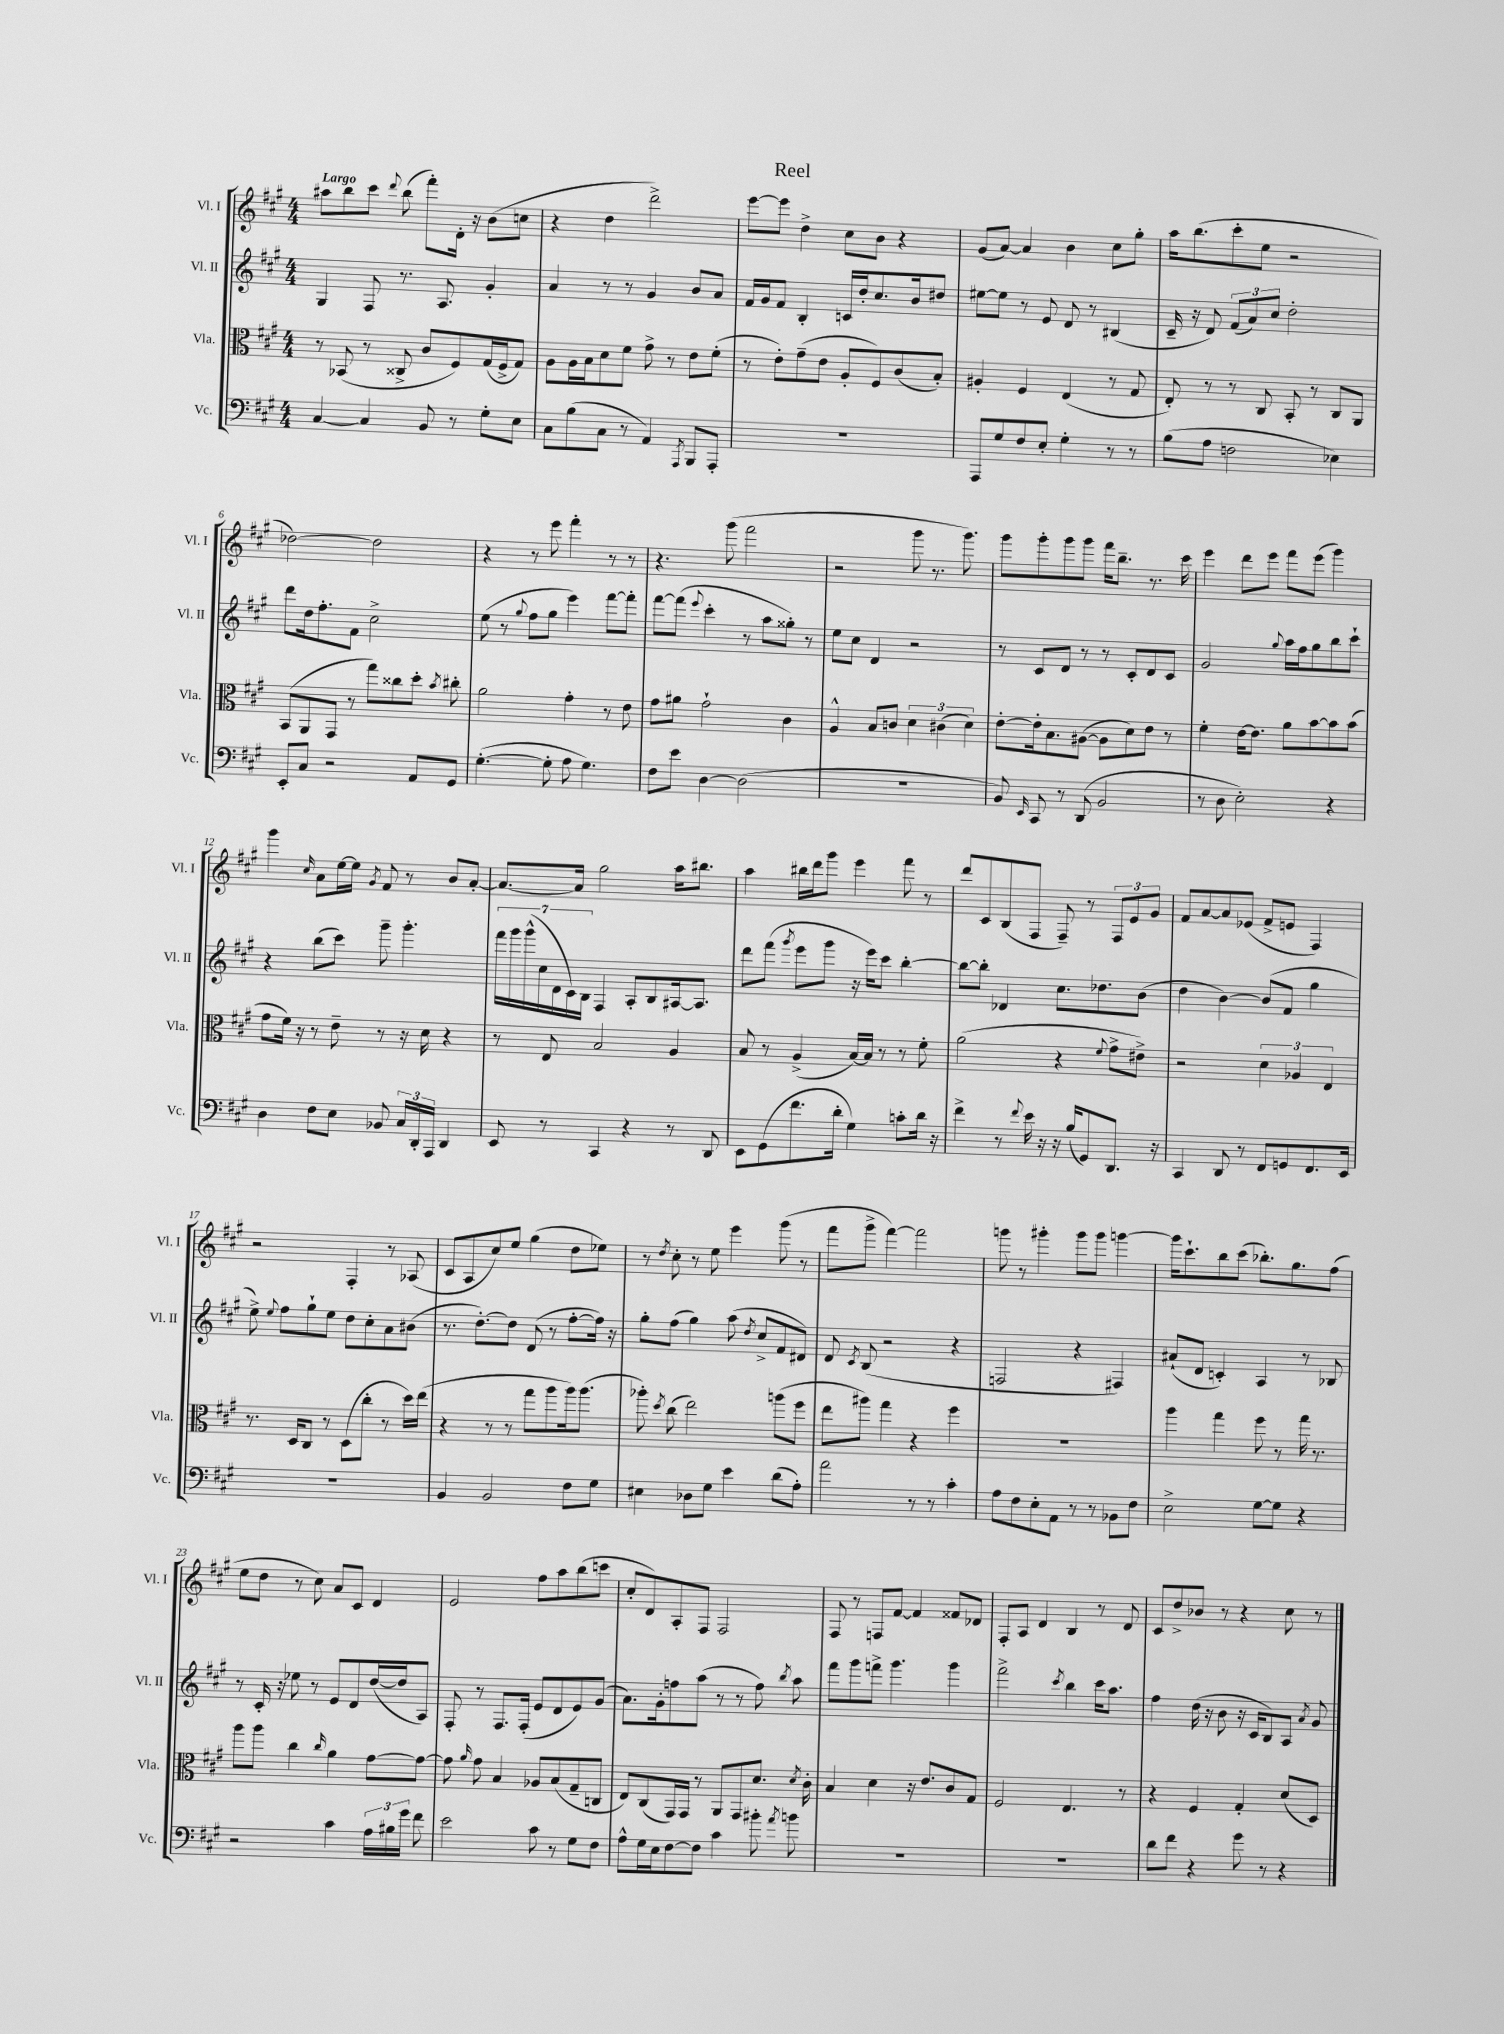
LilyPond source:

\header { title = "Reel" }
<<
\new StaffGroup <<
\new Staff = "s0" \with { instrumentName = "Vl. I" shortInstrumentName = "Vl. I" } {
    \clef treble \key a \major \numericTimeSignature \time 4/4 \tempo "Largo"
    \autoBeamOff ais''8[ b''8 cis'''8] \appoggiatura { d'''8 } b''8( fis'''8[-.) d'16]-. r16 b'8[( c''8] |
    r4 d''4 d'''2->) |
    e'''8[~ e'''8] d''4-> cis''8[ b'8] r4 |
    gis'8[( a'8]~) a'4 b'4 cis''8[ gis''8]-. |
    a''16[ b''8.( cis'''8-. e''8] r2 |
    des''2~) des''2 |
    r4 r8 e'''8 fis'''4-. r8 r8 |
    r4. gis'''8( fis'''2 |
    r2 gis'''8 r8. gis'''8.) |
    gis'''8[ gis'''8-. gis'''8 gis'''8] fis'''16[ b''8.]-- r8. cis'''16 |
    e'''4 d'''8[ e'''8] fis'''8[ e'''8]( gis'''4) |
    gis'''4 \grace { cis''16 } a'8[ e''16~ e''16] \acciaccatura { gis'8 } fis'8 r8 b'8[ a'8]~-. |
    a'8.[~ a'16] gis''2 a''16[ bis''8.] |
    a''4 bis''16[ d'''16 gis'''8] e'''4 fis'''8 r8 |
    d'''8[ cis'8 b8( fis8] fis8--) r8 \tuplet 3/2 { fis8[ e'8 gis'8] } |
    fis'8[ a'8~ a'8 ees'8]( fis'8[-> e'8] fis4) |
    r2 fis4-. r8 aes8( |
    cis'8[ a8 cis''8) e''8] gis''4( d''8[ ees''8]) |
    r8 \acciaccatura { d''8 } cis''8-. r8 e''8 e'''4 gis'''8( r8 |
    fis'''8[ gis'''8]-> fis'''4~) fis'''2 |
    g'''8 r8 gis'''4-. gis'''8[ gis'''8] g'''4~ |
    g'''16[ cis'''8.-! b''8 cis'''8]( bes''8.[-.) gis''8. fis''8]( |
    e''8[ d''8] r8 cis''8) a'8[ cis'8] d'4 |
    e'2 fis''8[ a''8 b''8( c'''8] |
    cis''8[-. d'8) a8-. fis8] fis2 |
    fis8 r8 f8[ fis'8]~ fis'4 fisis'8[ des'8] |
    fis8[-. a8] d'4 b4 r8 d'8 |
    cis'8[ d''8-> bes'8] r8 r4 cis''8 r8 \bar "|." |
}
\new Staff = "s1" \with { instrumentName = "Vl. II" shortInstrumentName = "Vl. II" } {
    \clef treble \key a \major \numericTimeSignature \time 4/4
    \autoBeamOff gis4 fis8 r8. a8. gis'4-. |
    a'4 r8 r8 gis'4 b'8[ a'8] |
    fis'16[ gis'16 fis'8] b4-. c'16[ d''16-. cis''8. b'16 dis''8] |
    eis''8[~ eis''8] r8 e'8 d'8 r8 bis4( |
    cis'16-- r16 d'8) \tuplet 3/2 { fis'8[( a'8) cis''8] } d''2-. |
    d'''8[ d''16 fis''8.-. fis'8] cis''2-> |
    e''8( r8 \appoggiatura { gis''8 } fis''8[ gis''8] e'''4) fis'''8[~ fis'''8]-. |
    fis'''8[~ fis'''8]( \appoggiatura { e'''8 } cis'''4-. r8 a''8[ gisis''8]-.) r8 |
    e''8[ cis''8] d'4 r2 |
    r8 cis'8[ d'8] r8 r8 cis'8[-. d'8 cis'8] |
    gis'2 \appoggiatura { gis''8 } a''16[ fis''16 gis''8 b''8 cis'''8]-! |
    r4 b''8[( cis'''8]) gis'''8-- gis'''4.-. |
    \tuplet 7/4 { fis'''16[ gis'''16 gis'''16-^( cis''16 d'16 cis'16) b16] } fis4 a8[-. b8 ais16~ ais8.] |
    d'''8[ fis'''8]( \acciaccatura { gis'''8 } e'''8[ gis'''8] r16 e'''16[) cis'''8] b''4~-. |
    b''8[~ b''8]-. des'4 cis''8.[ des''8. b'8]( |
    d''4 b'4~) b'8[( fis'8] gis''4 |
    e''8->) \appoggiatura { e''8 } fis''8[ gis''8-! e''8] d''8[ cis''8-. a'8 bis'8]( |
    r8. d''8.[~-.) d''8] d'8( r8 fis''8[~-. fis''16]) r16 |
    gis''8[-. fis''8]( gis''4) a''8( \acciaccatura { d''8 } cis''8[-> fis'8 dis'8]) |
    d'8 \acciaccatura { cis'8 } b8( r2 r4 |
    f2 r4 fis4) |
    ais'8[-!( d'8] c'4-.) a4 r8 bes8 |
    r8 cis'16-. r16 ees''8 r8 e'8[ d'8 d''16~( d''16 a8]) |
    fis8-. r8 fis8.[ fis16]-.( e'8[ d'8 e'8) gis'8]( |
    a'8.[) gis'16-. f''8 a''8]( r8 r8 f''8) \acciaccatura { b''8 } a''8 |
    fis'''8[ gis'''8 f'''8]-> gis'''4. gis'''4 |
    fis'''2-> \acciaccatura { cis'''8 } b''4 cis'''16[ a''8.] |
    fis''4 d''16( r16 b'8 r16 cis'16[ b8) a8] \acciaccatura { a'8 } gis'8 \bar "|." |
}
\new Staff = "s2" \with { instrumentName = "Vla." shortInstrumentName = "Vla." } {
    \clef alto \key a \major \numericTimeSignature \time 4/4
    \autoBeamOff r8 bes,8( r8 cisis8-> cis'8[ fis8) gis16( fis16-> gis8]) |
    a8[ a16 b16 d'8 fis'8] gis'8-> r8 e'8[ fis'8]-.( |
    r8 e'8[-.) gis'8--( e'8] a8[-. fis8) cis'8( b8]-.) |
    ais4-. fis4 e4( r8 gis8 |
    e8-.) r8 r8 cis8 b,8-. r8 cis8[ a,8] |
    b,8[( a,8 gis,8] r8 gis''8[) cisis''8 d''8]-. \acciaccatura { b'8 } cis''8-. |
    a'2 gis'4-. r8 e'8 |
    gis'8[ ais'8] gis'2-! cis'4 |
    a4-^ b8[ c'8] \tuplet 3/2 { d'4 cis'4( d'4) } |
    e'8[~-. e'16-. b8. ais8]~( ais8[ d'8) e'8] r8 |
    fis'4-. e'16[~ e'8.] a'8[ b'8~ b'8 b'8]( |
    gis'8[ fis'16]) r16 r8 e'8-- r8 r16 d'16 r4 |
    r8 e8 b2 a4 |
    b8 r8 a4->( b16[~) b16] r8 r8 fis'8-. |
    a'2( r4 \appoggiatura { fis'8 } gis'8[-> eis'8]->) |
    r2 \tuplet 3/2 { d'4 aes4 e4 } |
    r8. d16[ cis8] r8 d8[( cis''8]-. r8 d''16[) e''16]( |
    r4 r8 r8 gis''8[ a''8 a''16) a''8.]( |
    aes''8-.) \acciaccatura { d''8 } cis''8( e''2) a''8[( fis''8] |
    e''8[ ais''8]) gis''4 r4 fis''4 |
    R1 |
    a''4 gis''4 fis''8 r8 gis''16 r8. |
    a''8[ a''8] cis''4 \grace { cis''16 } a'4 gis'8[~ gis'8]~ |
    gis'8 \grace { a'16 } gis'8 b4 aes8[ b8( gis8-- c8] |
    e8[) cis8( gis,16) gis,16] r8 a,8[ gis,8 d'8.] \acciaccatura { d'8 } cis'16-. |
    b4 d'4 r16 e'8.[ cis'8 gis8] |
    fis2 e4. r8 |
    r4 fis4 gis4-. d'8[( d8]) \bar "|." |
}
\new Staff = "s3" \with { instrumentName = "Vc." shortInstrumentName = "Vc." } {
    \clef bass \key a \major \numericTimeSignature \time 4/4
    \autoBeamOff cis4~ cis4 b,8 r8 gis8[-. e8] |
    cis8[ b8( cis8] r8 a,4) \acciaccatura { a,,8 } b,,8[ a,,8]-. |
    R1 |
    a,,8[ gis8 fis8 e8]-. gis4-. r8 r8 |
    b8[( a8] f2 ees4) |
    e,8[-. cis8] r2 a,8[ gis,8] |
    gis4.~-.( gis8-. a8 gis4.) |
    fis8[ e'8] d4~ d2( |
    R1 |
    b,8) \grace { e,16 } cis,8 r8 d,8( b,2 |
    r8 d8 e2-.) r4 |
    d4 fis8[ e8] bes,8 \tuplet 3/2 { cis16[ d,16-. a,,16] } d,4 |
    e,8 r8 cis,4 r4 r8 d,8 |
    e,8[ gis,8( fis'8. d'16]-. gis4) c'8[-. d'16] r16 |
    fis'4-> r8 \appoggiatura { fis'8 } e'16 r16 r16 b16[( gis,8) d,8.] r16 |
    cis,4 d,8 r8 fis,8[ g,8 fis,8. e,16] |
    R1 |
    b,4 b,2 fis8[ gis8] |
    eis4 des8[ gis8] e'4 d'8[( a8]-.) |
    a'2 r8 r8 cis'4-. |
    a8[ fis8 e8-. a,8] r8 r8 bes,8[ fis8] |
    e2-> gis8[~ gis8] r4 |
    r2 cis'4 \tuplet 3/2 { a16[ bis16 gis'16] } fis'8 |
    e'2 cis'8 r8 gis8[ fis8] |
    a8[-^ gis16 e16 fis8~ fis8] cis'4 bis'8-. \acciaccatura { a'8 } b'8 |
    R1 |
    R1 |
    d'8[ fis'8] r4 gis'8 r8 r4 \bar "|." |
}
>>
>>
